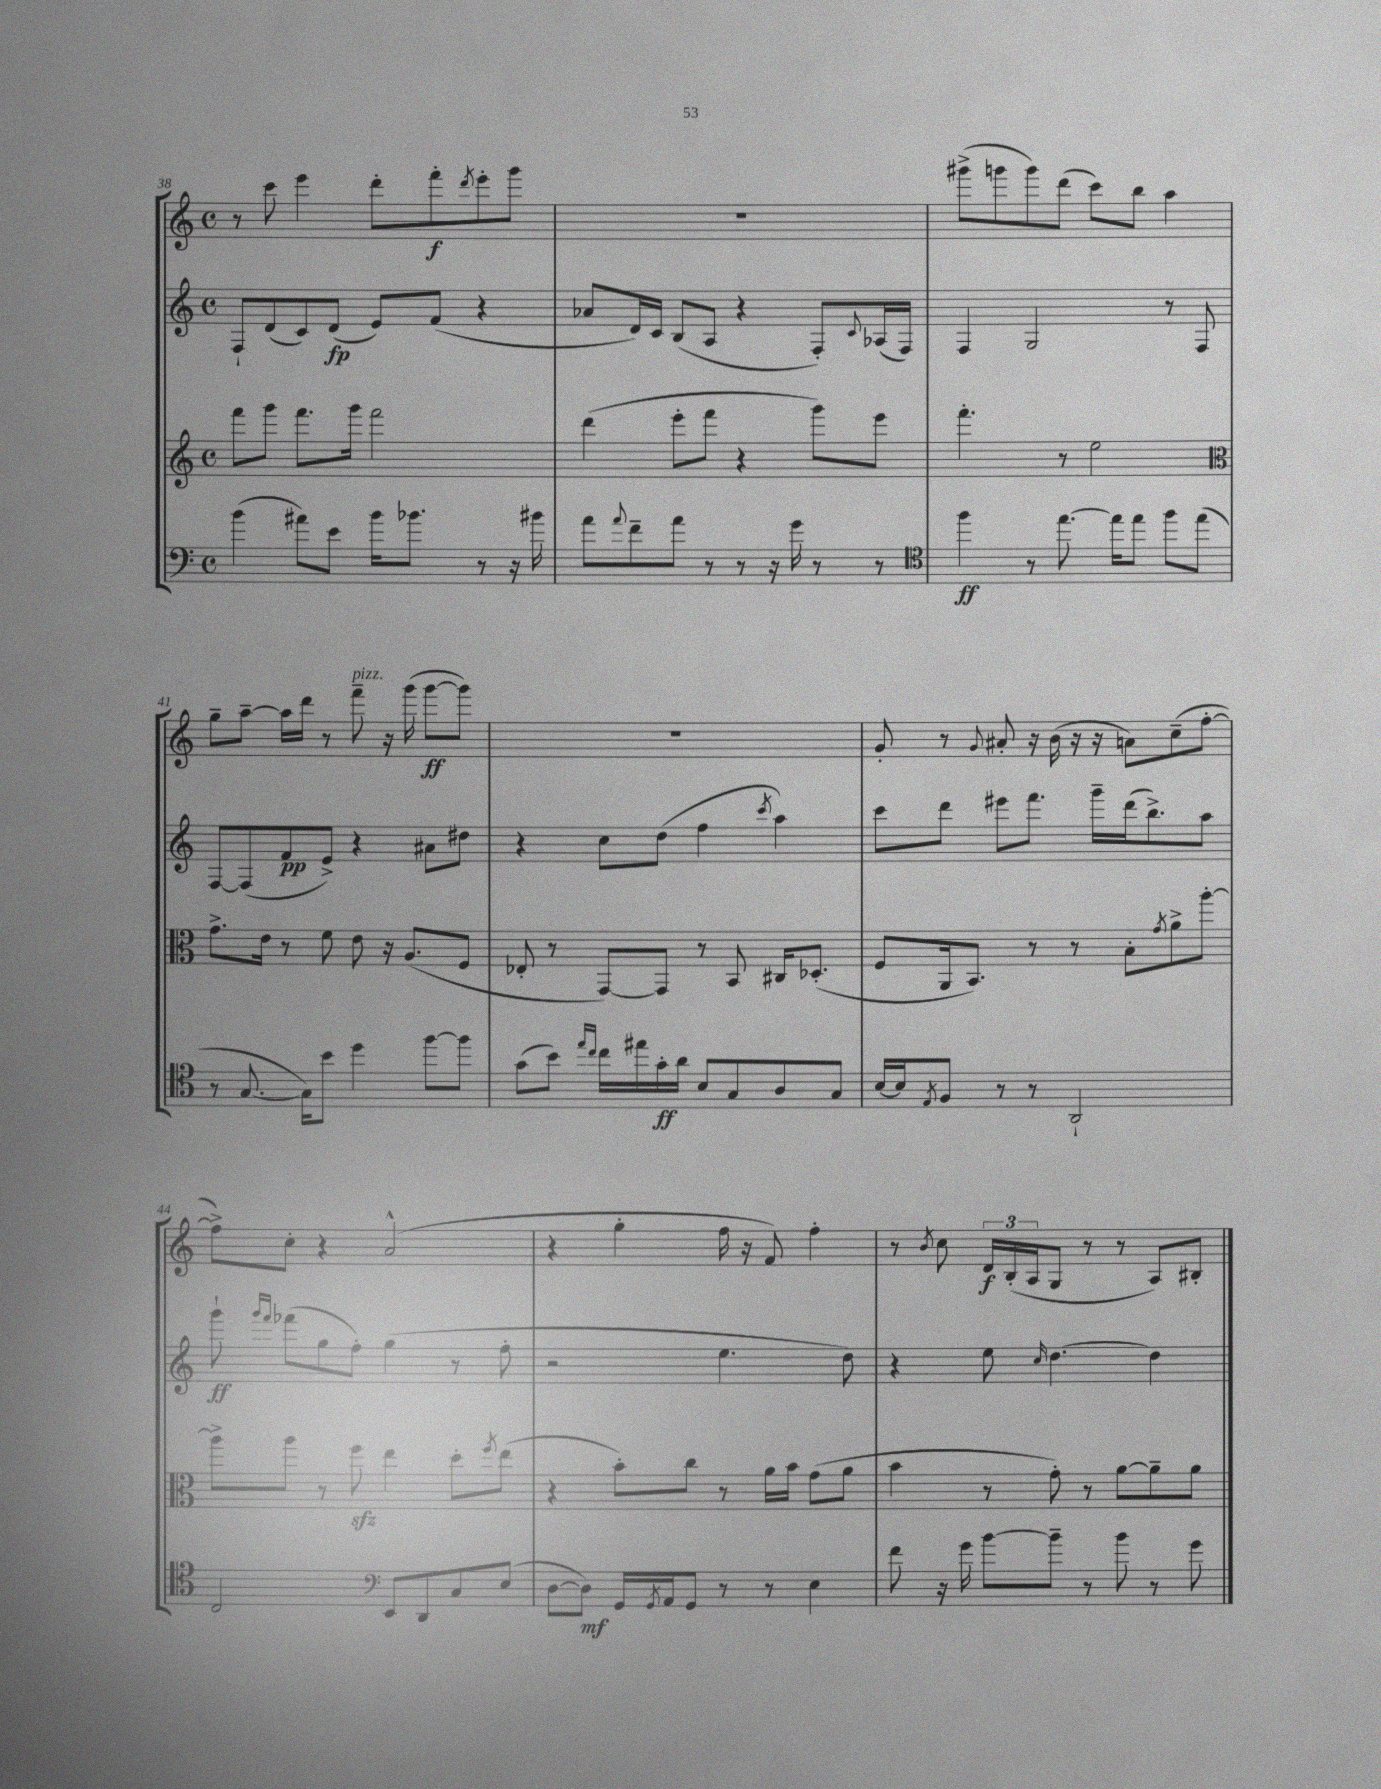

**kern	**kern	**kern	**kern
*staff4	*staff3	*staff2	*staff1
*clefF4	*clefG2	*clefG2	*clefG2
*k[]	*k[]	*k[]	*k[]
*M4/4	*M4/4	*M4/4	*M4/4
*met(c)	*met(c)	*met(c)	*met(c)
(4b\	8fff\L	8F`/L	8r
.	8ggg\J	(8d/	8ccc\
8a#\L)	8.fff\L	8c/)	4eee\
8e\J	.	(8d/J	.
.	16ggg\Jk	.	.
16b\LK	2fff\	8e/L)	8ddd'\L
8.b-\J	.	.	.
.	.	(8f/J	8fff'\
.	.	.	8qddd/
8r	.	4r	8eee'\
16r	.	.	8ggg\J
16b#\	.	.	.
=	=	=	=
8a\L	(4ddd\	8a-/L	1r
8qqa/	.	.	.
8f~\	.	16d/L)	.
.	.	16c/JJ	.
8a\J	8eee'\L	(8B/L	.
8r	8fff\J	8A/J	.
8r	4r	4r	.
16r	.	.	.
16g\	.	.	.
8r	8ggg\L)	8F'/L)	.
.	.	8qqc/	.
8r	8eee\J	(16A-/L	.
.	.	16F/JJ)	.
=	=	=	=
*clefC4	*	*	*
4ff\	4.fff'\	4F/	(8ggg#^\L
.	.	.	8ggg\
8r	.	2G/	8ggg\)
[8.ee\	8r	.	(8ddd\J
.	2ee\	.	8ccc\L)
16ee\]LK	.	.	.
8ee\J	.	.	8bb\J
8ff\L	.	8r	4aa\
(8ee\J	.	8F/	.
=	=	=	=
*	*clefC3	*	*
8r	8.g^\L	[8F/L	8gg~\L
[8.G/	.	(8F/]	[8aa~\J
.	16e\Jk	.	.
.	8r	8f/	16aa\]LL
16G\]LK)	.	.	16ddd\JJ
8b\J	8f\	8e^/J)	8r
4dd\	8e\	4r	8fff~\
.	16r	.	16r
.	(8.A/L	.	(16ggg\
[8ff\L	.	8a#\L	[8ggg\L
8ff\]J	8F/J	8dd#\J	8ggg\]J)
=	=	=	=
(8g\L	8E-'/	4r	1r
8b\J)	8r	.	.
16qqee/LL	.	.	.
16qqcc/JJ	.	.	.
16cc\LL	[8GG/L)	8cc\L	.
16ee#\	.	.	.
16g'\	8GG/]J	(8dd\J	.
16a\JJ	.	.	.
8B/L	8r	4ff\	.
8G/	8BB/	.	.
.	.	8qccc/	.
8A/	16C#/LK	4aa\)	.
.	(8.D-'/J	.	.
8G/J	.	.	.
=	=	=	=
[16B/LL	8F/L	8ccc\L	8g'/
16B/]J	.	.	.
8qE/	.	.	.
8F/J	16AA/k	8ddd\J	8r
.	8.BB/J)	.	.
.	.	.	8qqg/
8r	.	8eee#\L	8a#'/
8r	8r	8.fff\J	16r
.	.	.	(16b\
2AA`/	8r	.	16r
.	.	16ggg~\LL	16r
.	8B'\L	(16ddd\J	8a\L)
.	.	8.bb^\)	.
.	8qg/	.	.
.	8a^\	.	(8cc~\
.	[8aa'\J	8aa\J	[8ff'\J
=	=	=	=
2C/	8aa^\]L	8ggg`\	8ff^\]L)
.	.	16qqggg/LL	.
.	.	16qqfff/JJ	.
.	8aa\J	(8fff-\L	8cc'\J
.	8r	8gg\	4r
.	8ff\	8ff'\J)	.
*clefF4	*	*	*
8EE/L	4ee\	(4gg\	(2a^^/
8DD/	.	.	.
8C/	8dd'\L	8r	.
.	8qff/	.	.
(8E/J	(8ee\J	8ff'\	.
=	=	=	=
[8D\L	4r	2r	4r
8D\]J)	.	.	.
16GG/LL	8b'\L)	.	4gg'\
8qGG/	.	.	.
16AA/J	.	.	.
8GG/J	8cc\J	.	.
8r	8r	4.ee\	16ff\
.	.	.	16r
8r	16a\LL	.	8f/)
.	16b\JJ	.	.
4E\	(8g\L	.	4ff'\
.	8a\J	8dd\)	.
=	=	=	=
8f\	4b\	4r	8r
.	.	.	8qb/
16r	.	.	8cc\
16g\	.	.	.
[8b\L	8r	8ee\	24d/LL
.	.	.	(24B'/
.	.	.	24A/J
.	.	16qqcc/	.
8b~\]J	8g'\)	[4.dd\	8G/J
8r	8r	.	8r
8b\	[8a\L	.	8r
8r	8a~\]	4dd\]	8A/L)
8g\	8a\J	.	8B#'/J
==	==	==	==
*-	*-	*-	*-
